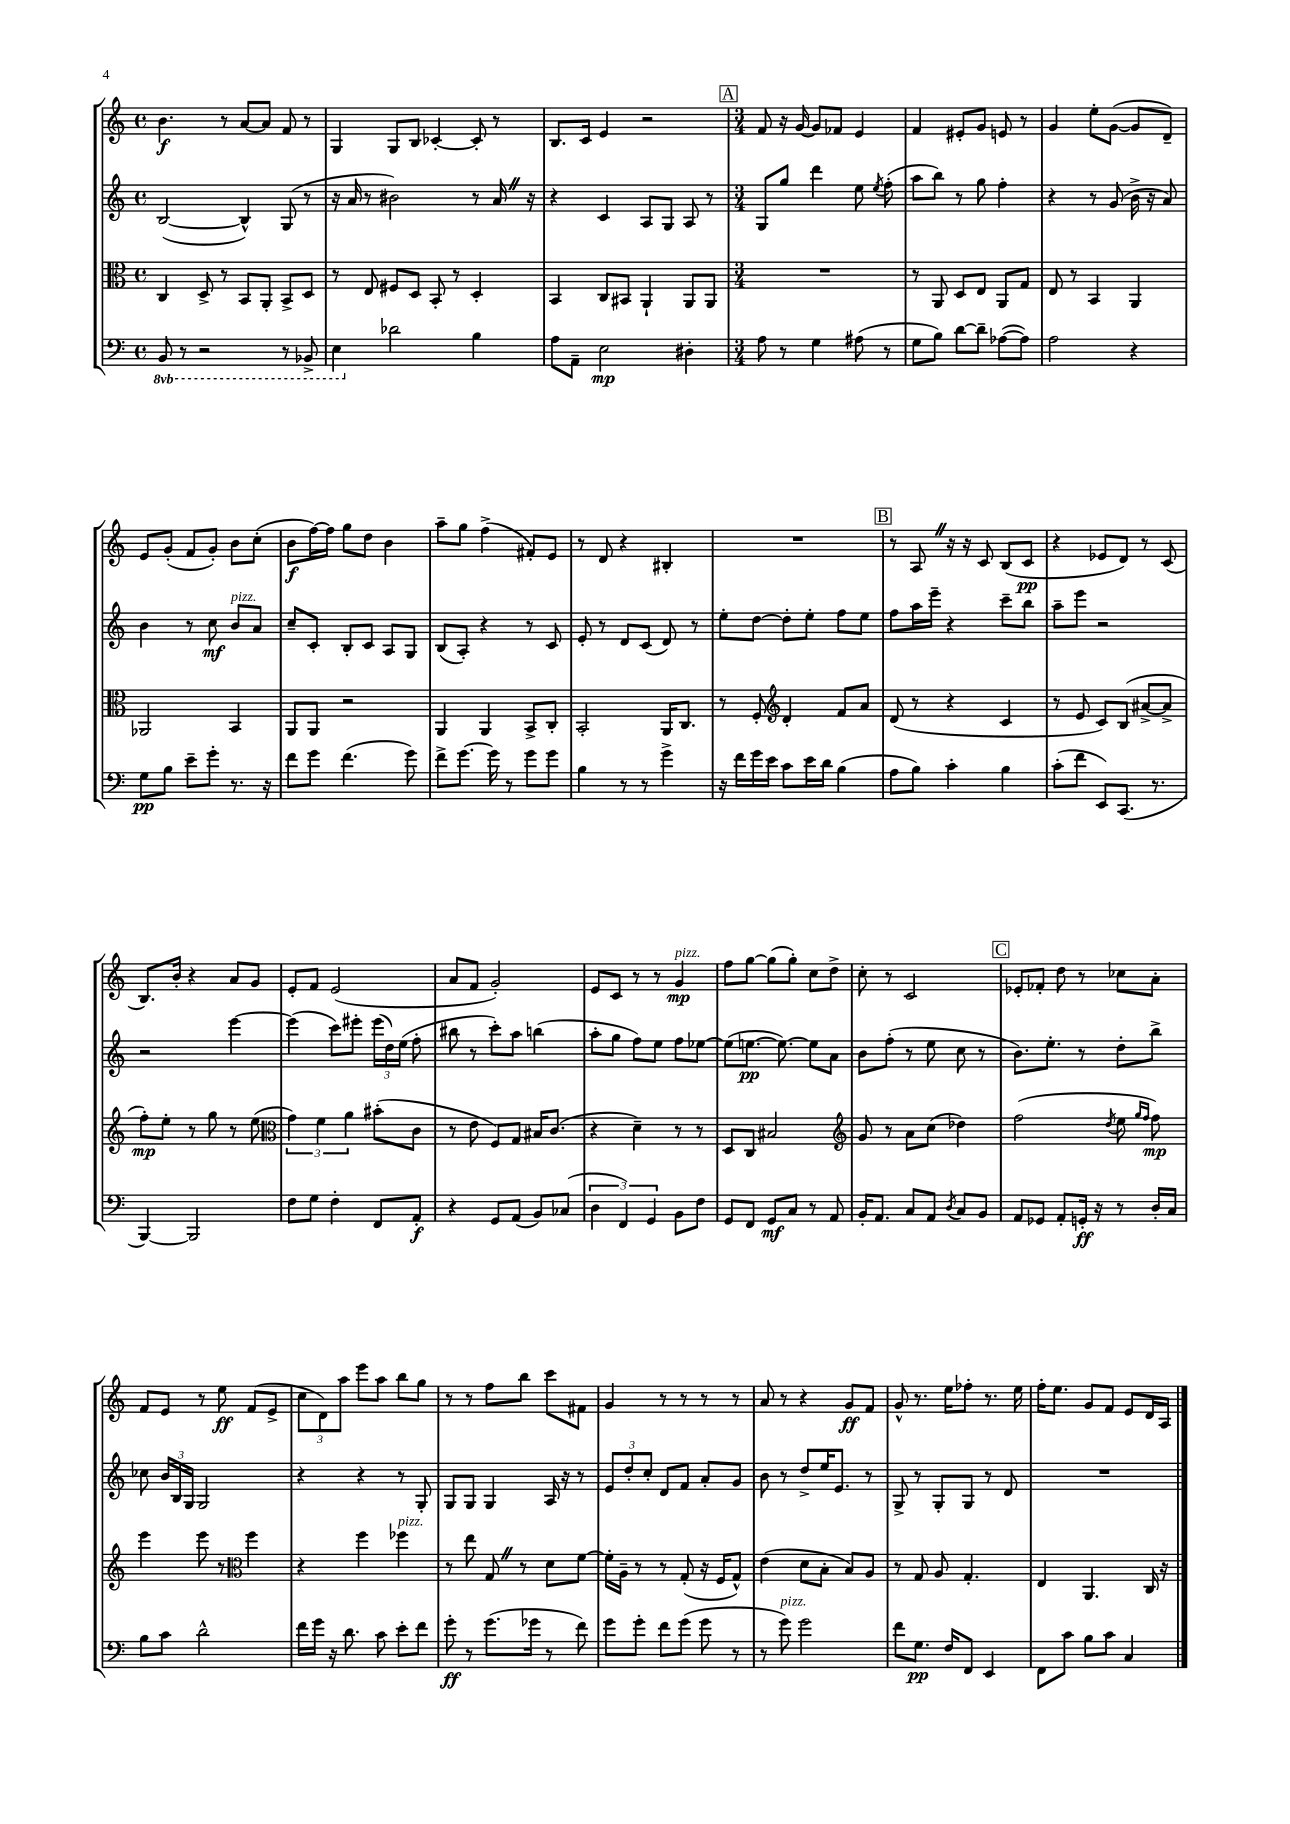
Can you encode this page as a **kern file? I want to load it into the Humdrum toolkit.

**kern	**kern	**kern	**kern
*staff4	*staff3	*staff2	*staff1
*clefF4	*clefC3	*clefG2	*clefG2
*k[]	*k[]	*k[]	*k[]
*M4/4	*M4/4	*M4/4	*M4/4
*met(c)	*met(c)	*met(c)	*met(c)
8BBB	4C	([2B	4.b
8r	.	.	.
2r	8D^	.	.
.	8r	.	8r
.	8BB	4B^^])	[8a
.	8AA'	.	8a]
8r	8BB^	(8G	8f
8BBB-^	8D	8r	8r
=	=	=	=
4EE	8r	16r	4G
.	.	16a	.
.	8E	8r	.
2d-	8F#	2b#)	8G
.	8D	.	8B
.	8BB'	.	[4c-'
.	8r	.	.
4B	4D'	8r	8c-']
.	.	16a	8r
.	.	16r	.
=	=	=	=
8A	4BB	4r	8.B
8AA~	.	.	.
.	.	.	16c
2E	8C	4c	4e
.	8BB#	.	.
.	4AA`	8A	2r
.	.	8G	.
4D#'	8AA	8A	.
.	8AA	8r	.
=	=	=	=
*M3/4	*M3/4	*M3/4	*M3/4
8A	2.r	8G	8f
8r	.	8gg	16r
.	.	.	[16g
4G	.	4ddd	8g]
.	.	.	8f-
(8A#	.	8ee	4e
.	.	8qee	.
8r	.	(8ff'	.
=	=	=	=
8G	8r	8aa	4f
8B)	8AA	8bb)	.
[8d	8D	8r	8e#'
8d~]	8E	8gg	8g
([8A-	8AA	4ff'	8e
8A-])	8G	.	8r
=	=	=	=
2A	8E	4r	4g
.	8r	.	.
.	4BB	8r	8ee'
.	.	(8g	([8g
4r	4AA	16b^	8g]
.	.	16r	.
.	.	8a)	8d~)
=	=	=	=
8G	2AA-	4b	8e
8B	.	.	(8g'
8e~	.	8r	8f
8g'	.	8cc	8g')
8.r	4BB	8b	8b
.	.	8a	(8cc'
16r	.	.	.
=	=	=	=
8f	8AA	8cc~	8b
8g	8AA	8c'	[16ff)
.	.	.	16ff]
(4.f	2r	8B'	8gg
.	.	8c	8dd
.	.	8A	4b
8g)	.	8G	.
=	=	=	=
8f^	4AA	(8B	8aa~
[8.g	.	8A')	8gg
.	4AA	4r	(4ff^
16g]	.	.	.
8r	.	.	.
8g	8BB^	8r	8f#')
8g	8C'	8c	8e
=	=	=	=
4B	2BB'	8e'	8r
.	.	8r	8d
8r	.	8d	4r
8r	.	(8c	.
4g^	16AA	8d)	4B#'
.	8.C	.	.
.	.	8r	.
=	=	=	=
16r	8r	8ee'	2.r
16f	.	.	.
16g	8F'	[8dd	.
16e	.	.	.
*	*clefG2	*	*
8c	4d'	8dd']	.
16e	.	8ee'	.
16d	.	.	.
(4B	8f	8ff	.
.	8a	8ee	.
=	=	=	=
8A	(8d	8ff	8r
8B)	8r	16aa	8A
.	.	16eee~	.
4c'	4r	4r	16r
.	.	.	16r
.	.	.	8c
4B	4c	8ccc~	(8B
.	.	8bb	8c
=	=	=	=
(8c'	8r	8aa~	4r
8f	8e	8eee	.
8EE)	8c)	2r	8e-
(8.CC	(8B	.	8d)
.	[8a#^	.	8r
8.r	.	.	.
.	8a#^]	.	(8c
=	=	=	=
[4BBB)	8ff')	2r	8.B)
.	8ee'	.	.
.	.	.	16b'
2BBB]	8r	.	4r
.	8gg	.	.
.	8r	[4eee	8a
.	(8ee	.	8g
=	=	=	=
*	*clefC3	*	*
8F	6g)	(4eee]	8e'
8G	.	.	8f
.	6f	.	.
4F'	.	8ccc)	(2e
.	6a	.	.
.	.	8eee#'	.
8FF	(8b#'	(24eee#	.
.	.	24dd)	.
.	.	(24ee	.
8AA'	8c	8ff'	.
=	=	=	=
4r	8r	8bb#	8a
.	8e	8r	8f
8GG	8F)	8ccc')	2g')
(8AA	8G	8aa	.
8BB)	16B#	(4bb	.
.	(8.c	.	.
(8C-	.	.	.
=	=	=	=
6D	4r	8aa'	8e
.	.	8gg	8c
6FF)	.	.	.
.	4d~)	8ff)	8r
6GG	.	.	.
.	.	8ee	8r
8BB	8r	8ff	4g
8F	8r	[8ee-	.
=	=	=	=
8GG	8D	(8ee-]	8ff
8FF	8C	[8.ee	[8gg
8GG	2B#	.	(8gg]
.	.	8.ee_)	.
8C	.	.	8gg')
8r	.	8ee]	8cc
8AA	.	8a	8dd^
=	=	=	=
*	*clefG2	*	*
16BB'	8g	8b	8cc'
8.AA	.	.	.
.	8r	(8ff'	8r
8C	8a	8r	2c
8AA	(8cc	8ee	.
8qD	.	.	.
8C	4dd-)	8cc	.
8BB	.	8r	.
=	=	=	=
8AA	(2ff	8.b)	8e-'
8GG-	.	.	8f-'
.	.	8.ee'	.
8AA'	.	.	8dd
16GG'	.	8r	8r
16r	.	.	.
.	8qdd	.	.
8r	8ee	8dd'	8cc-
.	16qqgg	.	.
.	16qqff	.	.
16D'	8ff)	8bb^	8a'
16C	.	.	.
=	=	=	=
8B	4eee	8cc-	8f
8c	.	24b	8e
.	.	24B	.
.	.	24G	.
2d^^	8eee	2G	8r
.	8r	.	8ee
*	*clefC3	*	*
.	4ff	.	(8f
.	.	.	8e^
=	=	=	=
16f	4r	4r	12cc
16g	.	.	.
.	.	.	12d)
16r	.	.	.
.	.	.	12aa
8.d	.	.	.
.	4ff	4r	8eee
8c	.	.	8aa
8e'	4ff-	8r	8bb
8f	.	8G'	8gg
=	=	=	=
8g'	8r	8G	8r
8r	8ee	8G	8r
(8.g	8G	4G	8ff
.	8r	.	8bb
16g-	.	.	.
8r	8d	16A	8ccc
.	.	16r	.
8f)	[8f	8r	8f#
=	=	=	=
8g	16f']	12e	4g
.	16A~	.	.
.	.	12dd'	.
8g'	8r	.	.
.	.	12cc'	.
8f	8r	8d	8r
(8g	(8G'	8f	8r
8g	16r	8a'	8r
.	16F	.	.
8r	8G^^)	8g	8r
=	=	=	=
8r	(4e	8b	8a
8g)	.	8r	8r
2g	8d	8dd^	4r
.	8B'	16ee	.
.	.	8.e	.
.	8B)	.	8g
.	8A	8r	8f
=	=	=	=
8f	8r	8G^	8g^^
8.G	8G	8r	8.r
.	8A	8G'	.
16F	.	.	16ee
8FF	4.G'	8G	8ff-'
4EE	.	8r	8.r
.	.	8d	.
.	.	.	16ee
=	=	=	=
8FF	4E	2.r	16ff'
.	.	.	8.ee
8c	.	.	.
8B	4.AA	.	8g
8c	.	.	8f
4C	.	.	8e
.	16C	.	16d
.	16r	.	16A
==	==	==	==
*-	*-	*-	*-
